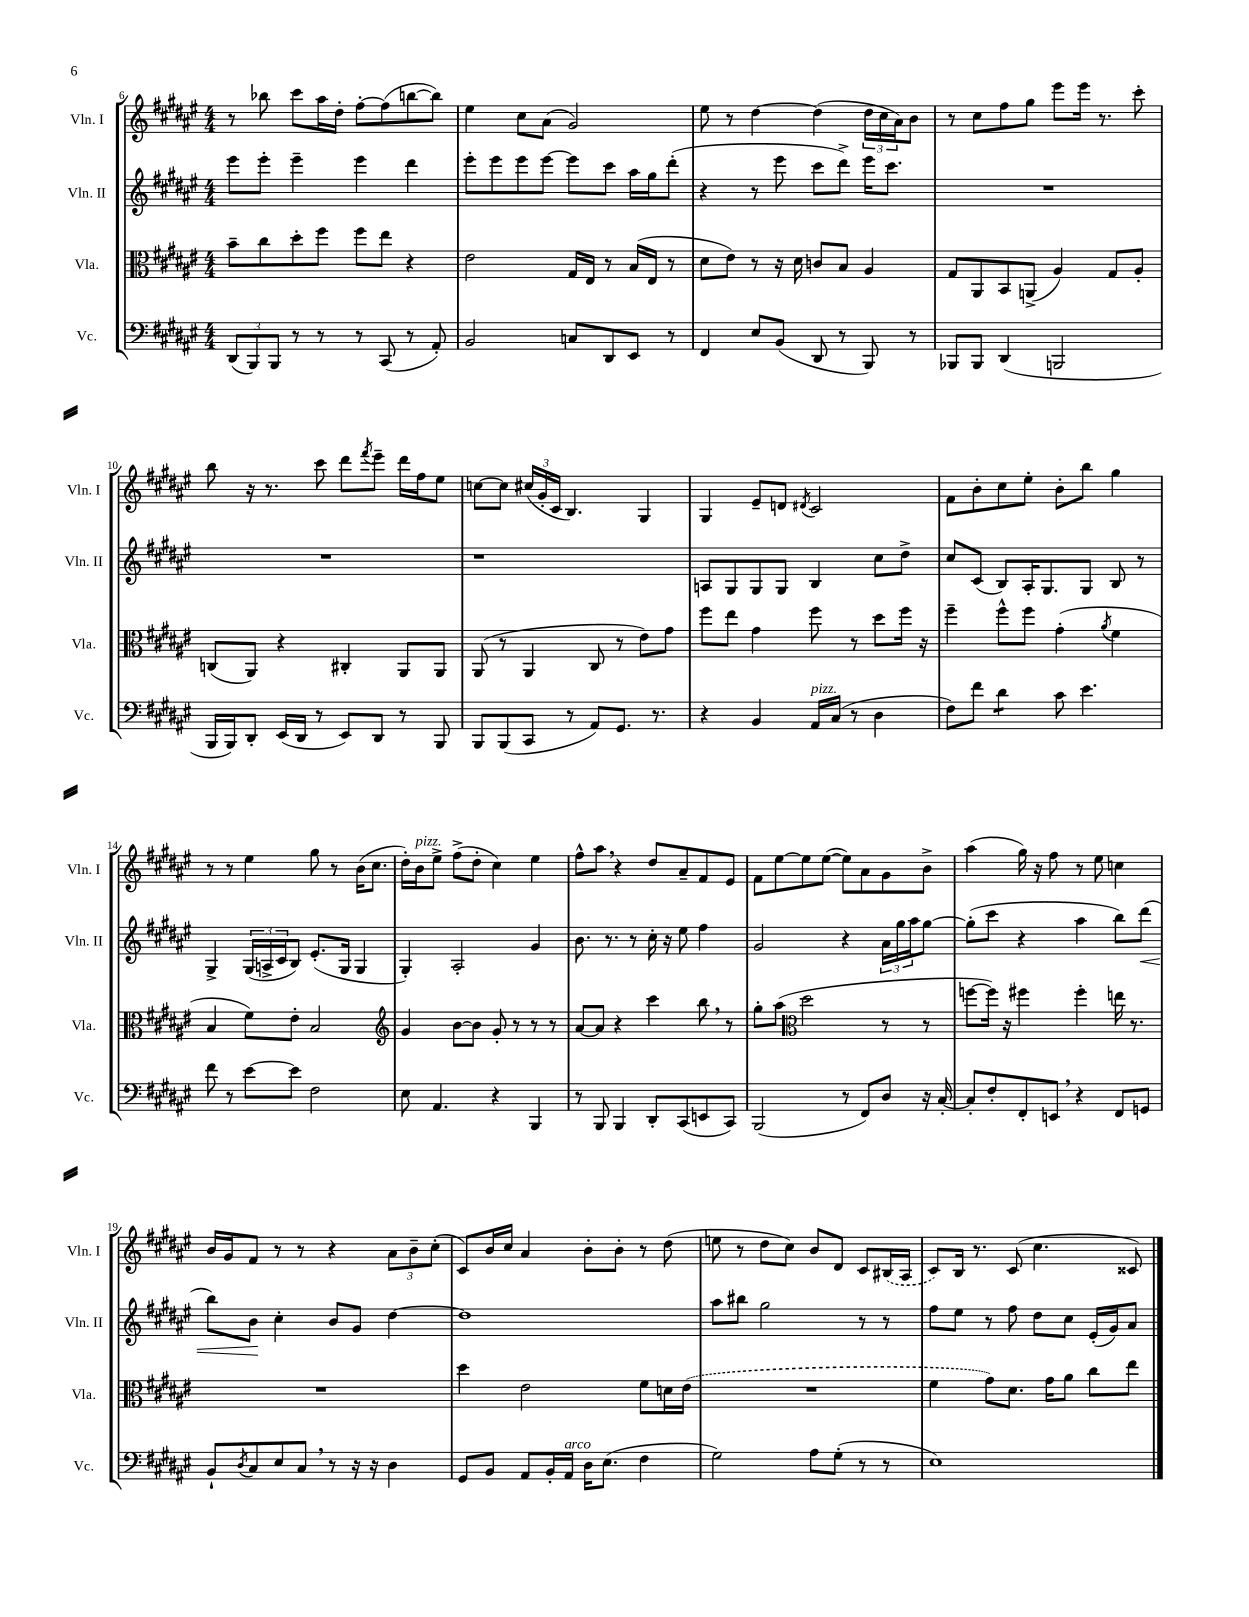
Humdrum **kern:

**kern	**kern	**kern	**kern
*staff4	*staff3	*staff2	*staff1
*clefF4	*clefC3	*clefG2	*clefG2
*k[f#c#g#d#a#e#]	*k[f#c#g#d#a#e#]	*k[f#c#g#d#a#e#]	*k[f#c#g#d#a#e#]
*M4/4	*M4/4	*M4/4	*M4/4
(12DD#/L	8b~\L	8eee#\L	8r
12BBB/)	.	.	.
.	8cc#\	8eee#'\J	8bb-\
12BBB/J	.	.	.
8r	8dd#'\	4eee#~\	8ccc#\L
8r	8ff#\J	.	16aa#\L
.	.	.	16dd#'\JJ
8r	8ff#\L	4eee#\	[8ff#'\L
(8CC#/	8ee#\J	.	(8ff#\]
8r	4r	4ddd#\	[8bb\
8AA#'/)	.	.	8bb\]J)
=	=	=	=
2BB/	2e#\	8eee#'\L	4ee#\
.	.	8eee#\	.
.	.	8eee#\	8cc#\L
.	.	[8eee#\J	(8a#\J
8C/L	16G#/LL	8eee#\]L	2g#/)
.	16E#/JJ	.	.
8DD#/	8r	8ccc#\J	.
8EE#/J	(16B/LL	16aa#\LL	.
.	16E#/JJ	16gg#\J	.
8r	8r	(8ddd#'\J	.
=	=	=	=
4FF#/	8d#\L	4r	8ee#\
.	8e#\J)	.	8r
8E#/L	8r	8r	[4dd#\
(8BB/J	16r	8eee#\	.
.	16d#\	.	.
8DD#/	8c/L	8ccc#\L	(4dd#\]
8r	8B/J	8ddd#^\J)	.
8BBB/)	4A#/	16eee#\LK	24dd#\LL
.	.	.	24cc#\
.	.	8.ccc#\J	.
.	.	.	24a#\J)
8r	.	.	8b\J
=	=	=	=
8BBB-/L	8G#/L	1r	8r
8BBB-/J	8AA#/	.	8cc#\L
(4DD#/	8BB/	.	8ff#\
.	(8AA^/J	.	8gg#\J
2BBB/	4A#/)	.	8eee#\L
.	.	.	16eee#\Jk
.	.	.	8.r
.	8G#/L	.	.
.	8A#'/J	.	8ccc#'\
=	=	=	=
16BBB/LL	(8C/L	1r	8bb\
16BBB/J)	.	.	.
8DD#'/J	8AA#/J)	.	16r
.	.	.	8.r
(16EE#/LL	4r	.	.
16DD#/JJ	.	.	.
8r	.	.	8ccc#\
8EE#/L)	4C#'/	.	8ddd#\L
.	.	.	8qfff#/
8DD#/J	.	.	8eee#~\J
8r	8AA#/L	.	16ddd#\LL
.	.	.	16ff#\J
8BBB/	8AA#/J	.	8ee#\J
=	=	=	=
8BBB/L	(8AA#/	1r	[8cc\L
(8BBB/	8r	.	8cc\]J
8CC#/J	4AA#/	.	(24cc#/LL
.	.	.	24g#'/
.	.	.	24c#/JJ
8r	.	.	4.B/)
8AA#/L)	8C#/	.	.
8.GG#/J	8r	.	.
.	8e#\L)	.	4G#/
8.r	.	.	.
.	8g#\J	.	.
=	=	=	=
4r	8ff#\L	8A/L	4G#/
.	8ee#\J	8G#/	.
4BB/	4g#\	8G#/	8e#~/L
.	.	8G#/J	8d/J
.	.	.	8qd#/
16AA#/LL	8ff#\	4B/	2c#/
(16C#/JJ	.	.	.
8r	8r	.	.
4D#\	8dd#\L	8cc#\L	.
.	16ff#\Jk	8dd#^\J	.
.	16r	.	.
=	=	=	=
8F#\L)	4ff#~\	8cc#/L	8f#\L
8f#\J	.	(8c#/J	8b'\
4d#\	8ff#^^\L	8B/L)	8cc#\
.	8ff#\J	16A#'/K	8ee#'\J
.	.	8.G#/	.
8c#\	(4g#'\	.	8b'\L
4.e#\	.	8G#/J	8bb\J
.	8qa#/	.	.
.	4f#\	8B/	4gg#\
.	.	8r	.
=	=	=	=
8f#\	4B/	4G#^/	8r
8r	.	.	8r
[8e#\L	8f#\L)	(24G#/LL	4ee#\
.	.	24A^/	.
.	.	24c#/J	.
8e#\]J	8e#'\J	8B/J)	.
2F#\	2B/	(8.e#'/L	8gg#\
.	.	.	8r
.	.	16G#/Jk	.
.	.	4G#/	(16b\LK
.	.	.	8.cc#\J
=	=	=	=
*	*clefG2	*	*
8E#\	4g#/	4G#'/)	16dd#'\LL)
.	.	.	16b\J
4.AA#/	.	.	8ee#^\J
.	[8b\L	2A#'/	(8ff#^\L
.	8b\]J	.	8dd#'\J
4r	8g#'/	.	4cc#\)
.	8r	.	.
4BBB/	8r	4g#/	4ee#\
.	8r	.	.
=	=	=	=
8r	[8a#/L	8.b\	8ff#^^\L
8BBB/	8a#/]J	.	8aa#\J
.	.	8.r	.
4BBB/	4r	.	4r
.	.	8r	.
8DD#'/L	4ccc#\	16cc#'\	8dd#/L
.	.	16r	.
(8CC#/	.	8ee#\	8a#~/
8EE/	8bb\	4ff#\	8f#/
8CC#/J)	8r	.	8e#/J
=	=	=	=
(2BBB/	8gg#'\L	2g#/	8f#\L
.	(8aa#\J	.	[8ee#\
*	*clefC3	*	*
.	2dd#\	.	8ee#\]
.	.	.	([8ee#\J
8r	.	4r	8ee#\]L)
8FF#/L)	.	.	8a#\
8D#/J	8r	24a#\LL	8g#\
.	.	24gg#\	.
.	.	24aa#\J	.
16r	8r	[8gg#\J	8b^\J
[16C#'/	.	.	.
=	=	=	=
8C#'/]L	[8ff\L	(8gg#'\]L	(4aa#\
8F#'/	16ff\]Jk)	8ccc#\J	.
.	16r	.	.
8FF#'/	4ff#\	4r	16gg#\)
.	.	.	16r
8EE/J	.	.	8ff#\
4r	4ff#'\	4aa#\	8r
.	.	.	8ee#\
8FF#/L	16ee\	8bb\L)	4cc\
.	8.r	.	.
8GG/J	.	(8ddd#\J	.
=	=	=	=
8BB`/L	1r	8bb\L)	16b/LL
.	.	.	16g#/J
8qD#/	.	.	.
8C#/	.	8b\J	8f#/J
8E#/	.	4cc#'\	8r
8C#/J	.	.	8r
8r	.	8b/L	4r
16r	.	8g#/J	.
16r	.	.	.
4D#\	.	[4dd#\	12a#\L
.	.	.	12b~\
.	.	.	(12cc#'\J
=	=	=	=
8GG#/L	4dd#\	1dd#]	8c#/L)
8BB/J	.	.	16b/L
.	.	.	16cc#/JJ
8AA#/L	2e#\	.	4a#/
16BB'/L	.	.	.
16AA#/JJ	.	.	.
16D#\LK	.	.	8b'\L
(8.E#\J	.	.	.
.	.	.	8b'\J
4F#\	8f#\L	.	8r
.	16d\L	.	(8dd#\
.	(16e#\JJ	.	.
=	=	=	=
2G#\)	1r	8aa#\L	8ee\
.	.	8bb#\J	8r
.	.	2gg#\	8dd#\L
.	.	.	8cc#\J)
8A#\L	.	.	8b/L
(8G#'\J	.	.	8d#/J
8r	.	8r	8c#/L
8r	.	8r	(16B#/L
.	.	.	16A#/JJ
=	=	=	=
1E#)	4f#\	8ff#\L	8c#/L)
.	.	8ee#\J	16B/Jk
.	.	.	8.r
.	8g#\L)	8r	.
.	8.d#\J	8ff#\	(8c#/
.	.	8dd#\L	4.cc#\
.	16g#\LK	.	.
.	8a#\J	8cc#\J	.
.	8cc#\L	(16e#'/LL	.
.	.	16g#/J)	.
.	8ee#\J	8a#/J	8c##/)
==	==	==	==
*-	*-	*-	*-
